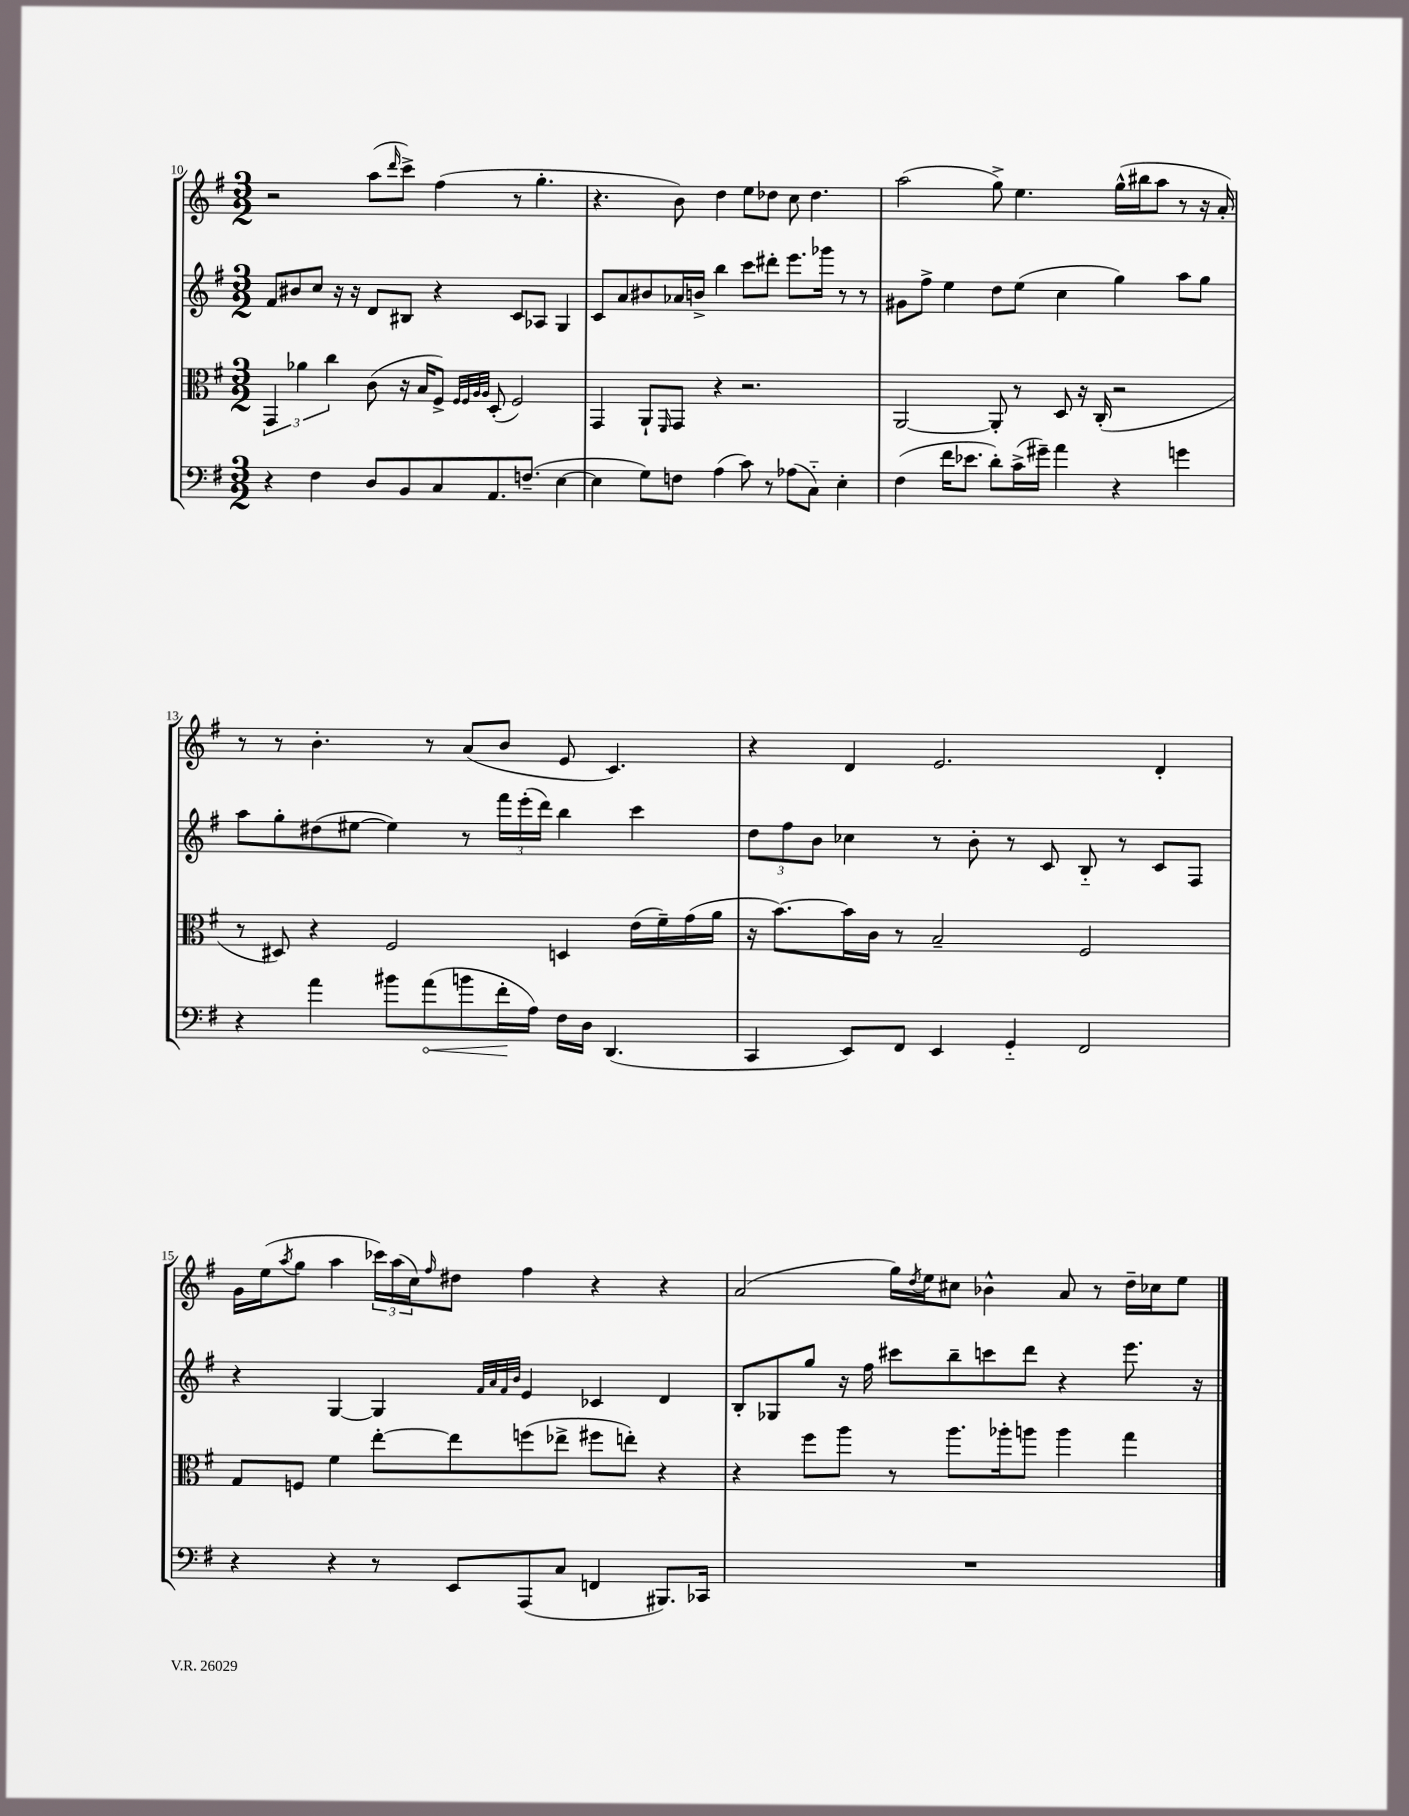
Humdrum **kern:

**kern	**kern	**kern	**kern
*staff4	*staff3	*staff2	*staff1
*clefF4	*clefC3	*clefG2	*clefG2
*k[f#]	*k[f#]	*k[f#]	*k[f#]
*M3/2	*M3/2	*M3/2	*M3/2
4r	6GG	8f#	2r
.	.	8b#	.
.	6a-	.	.
4F#	.	8cc	.
.	6cc	.	.
.	.	16r	.
.	.	16r	.
8D	(8c	8d	(8aa
.	.	.	16qqddd
8BB	16r	8B#	8ccc^)
.	16B	.	.
8C	8F#^)	4r	(4ff#
.	32qqF#	.	.
.	32qqF#	.	.
.	32qqA	.	.
.	32qqA	.	.
8.AA	(8D'	.	.
.	2F#)	8c	8r
(8.F~	.	.	.
.	.	8A-	4.gg'
[4E	.	4G	.
=	=	=	=
4E]	4GG	8c	4.r
.	.	8a	.
8G)	8AA`	8b#	.
.	16qqFF#	.	.
8F	8GG	16a-	8b)
.	.	16b^	.
(4A	4r	4bb	4dd
8c)	2.r	8ccc	8ee
8r	.	8ddd#'	8dd-
(8A-	.	8.eee	8cc
8C'~)	.	.	4.dd-
.	.	16ggg-	.
4E'	.	8r	.
.	.	8r	.
=	=	=	=
(4F#	[2AA	8g#	(2aa
.	.	8ff#^	.
16f#	.	4ee	.
8.e-	.	.	.
8d')	8AA']	8dd	8gg^)
(16c^	8r	(8ee	4.ee
16g#~)	.	.	.
4a	8D	4cc	.
.	16r	.	.
.	(16C'	.	.
4r	2r	4gg)	(16gg^^
.	.	.	16bb#
.	.	.	8aa
4g	.	8aa	8r
.	.	8gg	16r
.	.	.	16a')
=	=	=	=
4r	8r	8aa	8r
.	8D#)	8gg'	8r
4a	4r	(8dd#	4.b'
.	.	[8ee#	.
8b#	2F#	4ee#])	.
(8a	.	.	8r
8b	.	8r	(8a
16f#'	.	24fff#	8b
.	.	(24eee'	.
16A)	.	.	.
.	.	24ddd)	.
16F#	4D	4bb	8e
16D	.	.	.
(4.DD	.	.	4.c)
.	(16e	4ccc	.
.	16f#~)	.	.
.	(16g	.	.
.	16a	.	.
=	=	=	=
4CC	16r	12dd	4r
.	[8.b)	.	.
.	.	12ff#	.
.	.	12b	.
8EE)	16b]	4cc-	4d
.	16c	.	.
8FF#	8r	.	.
4EE	2B~	8r	2.e
.	.	8b'	.
4GG'~	.	8r	.
.	.	8c	.
2FF#	2F#	8B'~	.
.	.	8r	.
.	.	8c	4d'
.	.	8F#	.
=	=	=	=
4r	8G	4r	16g
.	.	.	(16ee
.	.	.	8qaa
.	8F	.	8gg
4r	4f#	[4G	4aa
8r	[8ee'	4G]	24ccc-)
.	.	.	(24aa
.	.	.	24cc)
.	.	.	16qqff#
8EE	8ee]	.	8dd#
.	.	32qqf#	.
.	.	32qqa	.
.	.	32qqf#	.
.	.	32qqb	.
(8AAA	(8ff	4e	4ff#
8C	8ee-^	.	.
4FF	8ff#	4c-	4r
.	8ee')	.	.
8.BBB#)	4r	4d	4r
16CC-	.	.	.
=	=	=	=
1.r	4r	8B'	(2a
.	.	8G-	.
.	8ff#	8gg	.
.	8aa	16r	.
.	.	16ff#	.
.	8r	8ccc#	16gg)
.	.	.	8qdd
.	.	.	16ee
.	8.aa	8bb~	8cc#
.	.	8ccc	4b-^^
.	16aa-'	.	.
.	8aa	8ddd	.
.	4aa	4r	8a
.	.	.	8r
.	4gg	8.eee	16dd~
.	.	.	16cc-
.	.	.	8ee
.	.	16r	.
==	==	==	==
*-	*-	*-	*-
